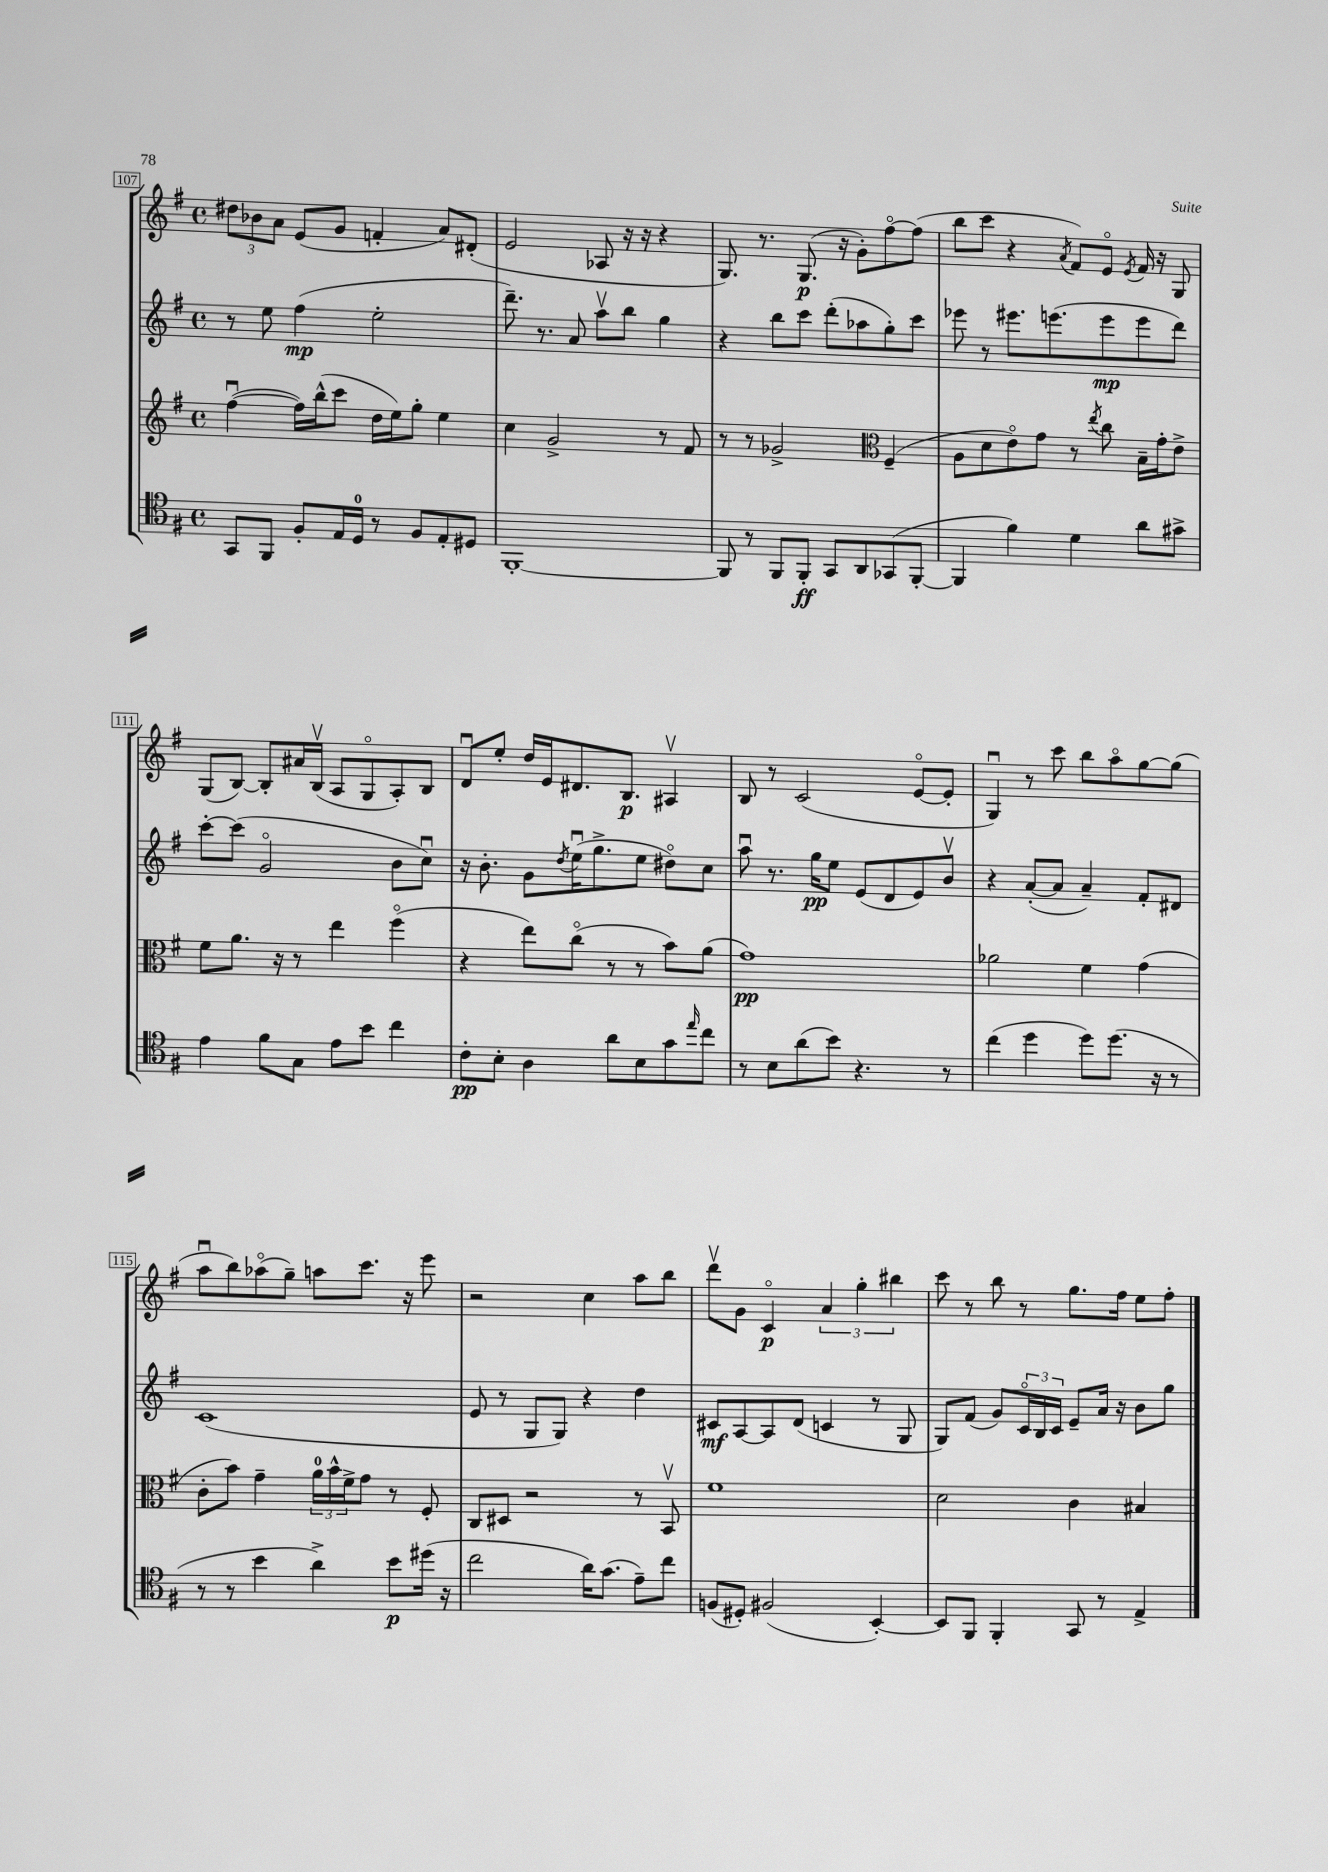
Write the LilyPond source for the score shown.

<<
\new StaffGroup <<
\new Staff = "s0" {
    \clef treble \key g \major \defaultTimeSignature \time 4/4
    \tuplet 3/2 { dis''8 bes'8 a'8 } e'8( g'8 f'4-. a'8) dis'8-.( |
    e'2 aes8 r16 r16 r4 |
    g8.) r8. g8.\p( r16 g'8-.) fis''8~\flageolet fis''8( |
    b''8 c'''8 r4 \acciaccatura { a'8 } fis'8) e'8\flageolet \acciaccatura { e'8 } fis'16 r16 g8 |
    g8( b8~) b8-. ais'16 b16\upbow( a8 g8\flageolet a8-.) b8 |
    d'8\downbow e''8-. d''16 e'16 dis'8. b8.\p ais4\upbow |
    b8 r8 c'2( e'8~\flageolet e'8-. |
    g4\downbow) r8 c'''8 b''8 a''8\flageolet g''8~ g''8( |
    a''8\downbow b''8) aes''8\flageolet( g''8--) a''8 c'''8. r16 e'''8 |
    r2 c''4 a''8 b''8 |
    d'''8\upbow g'8 c'4\flageolet\p \tuplet 3/2 { a'4 g''4-. bis''4 } |
    c'''8 r8 b''8 r8 g''8. fis''16 e''8 fis''8-. \bar "|." |
}
\new Staff = "s1" {
    \clef treble \key g \major \defaultTimeSignature \time 4/4
    r8 e''8 fis''4\mp( e''2-. |
    d'''8.--) r8. a'8 a''8\upbow b''8 g''4 |
    r4 b''8 c'''8 d'''8-.( aes''8 g''8-.) c'''8 |
    ees'''8 r8 eis'''8. e'''8.( e'''8\mp e'''8 d'''8) |
    c'''8~-. c'''8( g'2\flageolet b'8 c''8\downbow) |
    r16 b'8.-. g'8 \acciaccatura { d''8 } e''16\downbow( g''8.-> e''8 dis''8\flageolet) c''8 |
    a''8\downbow r8. g''16\pp e''8 e'8( d'8 e'8) b'8\upbow |
    r4 a'8~-.( a'8 a'4--) fis'8-. dis'8 |
    c'1( |
    e'8 r8 g8 g8) r4 d''4 |
    cis'8\mf a8~ a8 d'8( c'4 r8 g8 |
    g8) fis'8( g'8) \tuplet 3/2 { c'16\flageolet b16 c'16 } e'8-- a'16 r16 b'8 g''8 \bar "|." |
}
\new Staff = "s2" {
    \clef treble \key g \major \defaultTimeSignature \time 4/4
    fis''4~\downbow( fis''16) b''16-^( c'''8 d''16 e''16) g''8-. e''4 |
    c''4 g'2-> r8 fis'8 |
    r8 r8 ges'2-> \clef alto fis4--( |
    a8 d'8 e'8\flageolet) g'8 r8 \acciaccatura { e''8 } c''8 b16-- g'16-. e'8-> |
    fis'8 a'8. r16 r8 e''4 fis''4\flageolet( |
    r4 e''8) c''8\flageolet( r8 r8 b'8) a'8( |
    g'1\pp) |
    aes'2 fis'4 g'4( |
    c'8-. b'8) g'4-- \tuplet 3/2 { a'16-0 b'16-^ fis'16-> } g'8 r8 fis8-. |
    c8 dis8 r2 r8 b,8\upbow |
    fis'1 |
    d'2 c'4 bis4 \bar "|." |
}
\new Staff = "s3" {
    \clef tenor \key g \major \defaultTimeSignature \time 4/4
    g,8 fis,8 fis8-. e16 d16-0 r8 fis8 e8-. dis8 |
    fis,1~-. |
    fis,8 r8 fis,8 fis,8-.\ff g,8 a,8 ges,8( fis,8~-. |
    fis,4 fis'4) d'4 a'8 gis'8-> |
    e'4 fis'8 g8 e'8 b'8 c''4 |
    c'8-.\pp b8-. a4 a'8 b8 g'8 \grace { e''16 } c''8 |
    r8 b8 a'8( b'8) r4. r8 |
    c''4( d''4 d''8) d''8.( r16 r8 |
    r8 r8 b'4 a'4->) b'8\p dis''16( r16 |
    c''2 a'16) g'8.( e'8--) c''8 |
    f8( dis8-.) fis2( b,4~-.) |
    b,8 fis,8 fis,4-. g,8 r8 e4-> \bar "|." |
}
>>
>>
\layout { \context { \Score currentBarNumber = #107 \override BarNumber.stencil = #(make-stencil-boxer 0.1 0.3 ly:text-interface::print) } }
